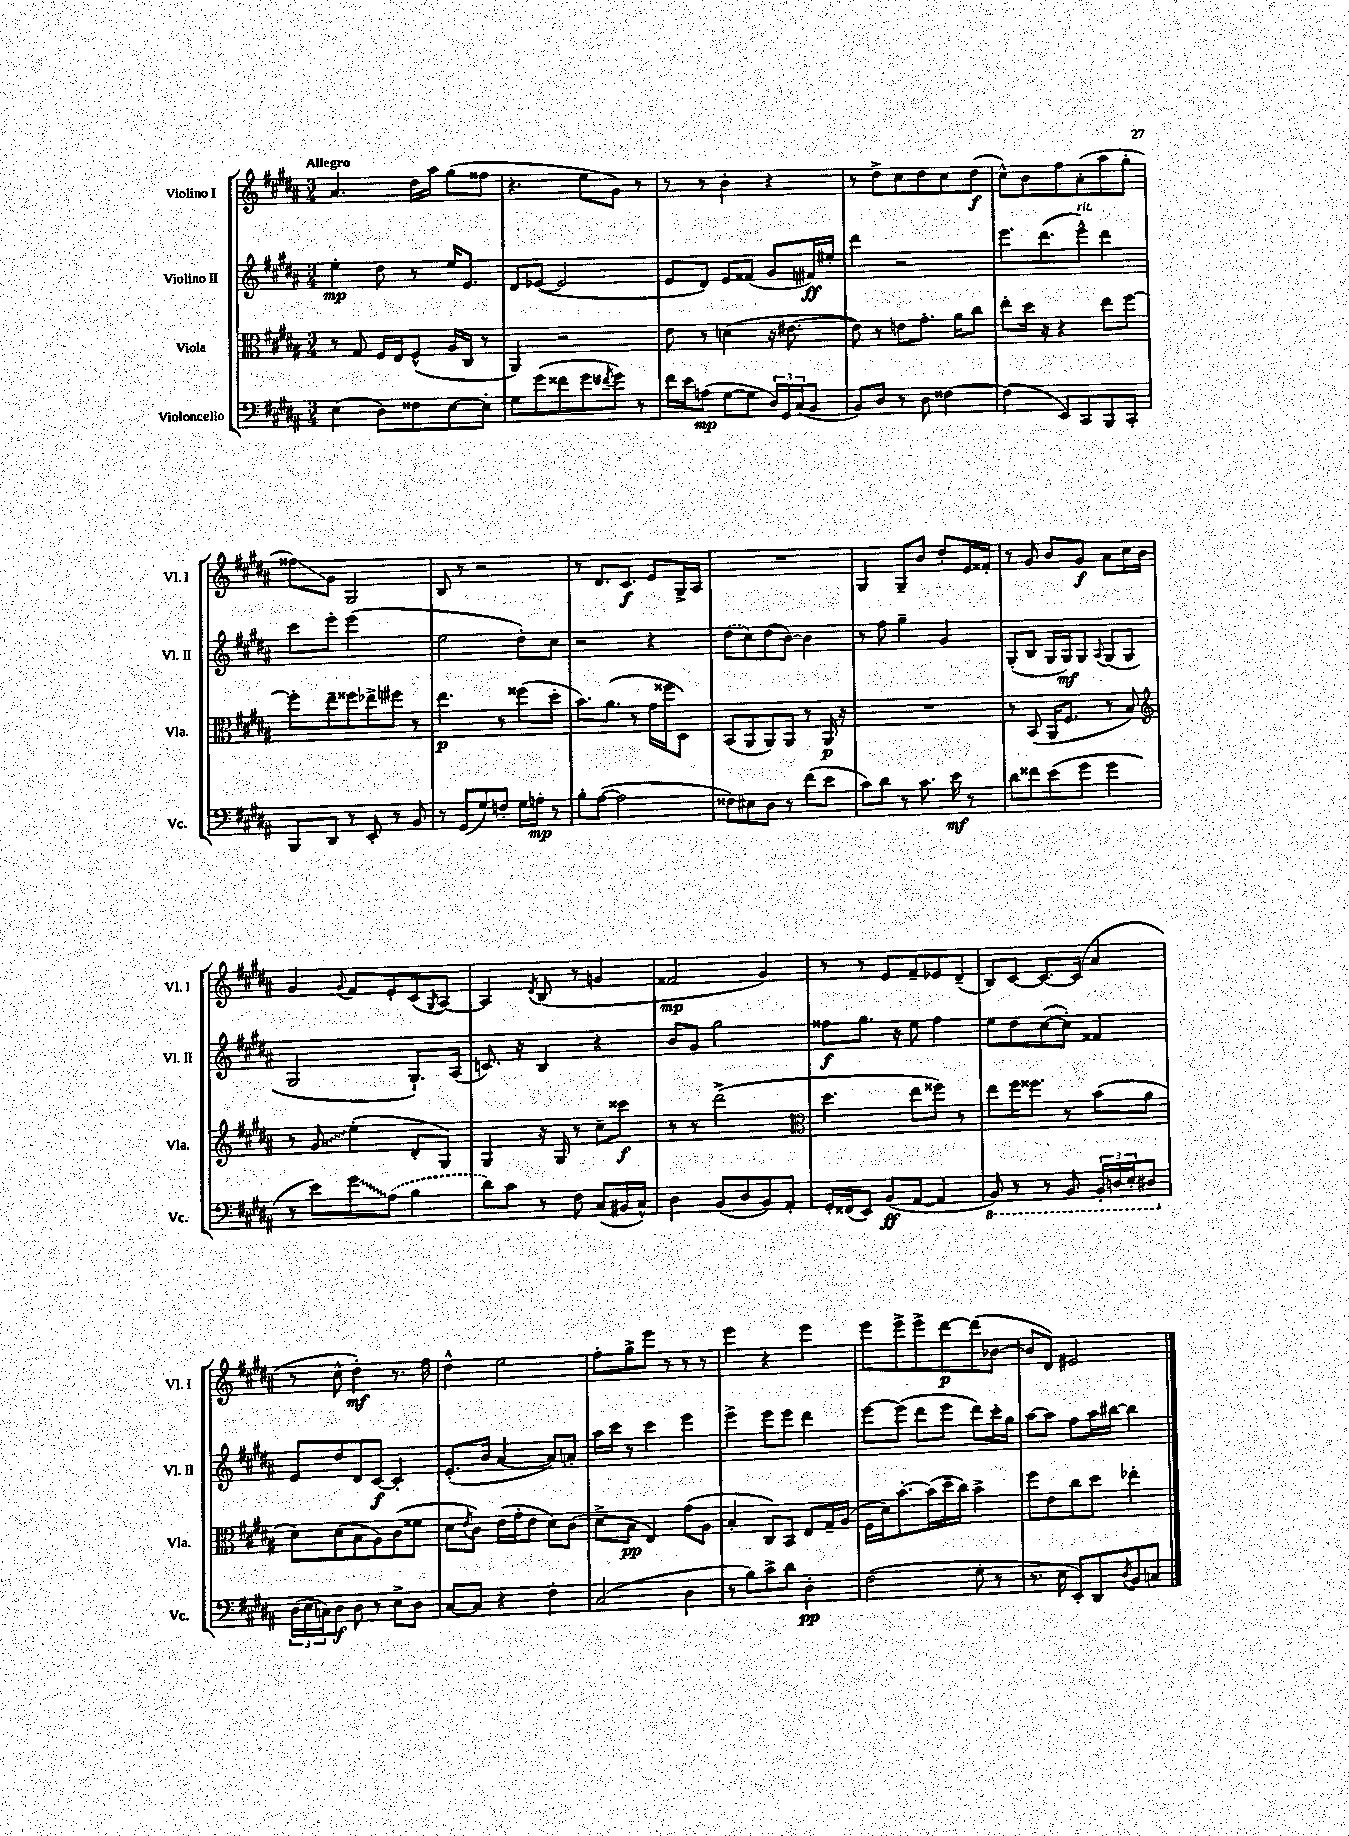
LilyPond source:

<<
\new StaffGroup <<
\new Staff = "s0" \with { instrumentName = "Violino I" shortInstrumentName = "Vl. I" } {
    \clef treble \key b \major \numericTimeSignature \time 3/4 \tempo "Allegro"
    ais'4. dis''16 ais''16 gis''8( fisis''8 |
    r4. e''8 gis'8) r8 |
    r8 r8 b'4-. r4 |
    r8 dis''8-> cis''8 dis''8 cis''8 dis''8\f( |
    cis''8-^) b'8 fis''8 ais'8-.( ais''8 gis''8-. |
    fisis''8\glissando) gis'8 gis2 |
    b8 r8 r2 |
    r8 dis'8. cis'8.\f e'8 gis16-> ais16 |
    R2. |
    gis4 gis8-- b'8 dis''8-. e'16 fisis'16-. |
    r8 gis'8 b'8 gis'8\f ais'8 cis''16 b'16 |
    gis'4 \appoggiatura { gis'8 } fis'8 e'8-. cis'8( \acciaccatura { gis8 } ais8~) |
    ais4 \acciaccatura { dis'8 } b8( r8 g'4 |
    fisis'2\mp gis'4) |
    r8 r8 e'8 fis'8-- ees'8 dis'8--( |
    b8) cis'8~ cis'8.~ cis'16( ais'4 |
    r8 cis''8-^ dis''4-.\mf) r8. fis''16 |
    dis''4-^ e''2 |
    fis''8-. gis''8-> e'''8 r8 r8 r8 |
    e'''4 r4 e'''4 |
    e'''8 e'''8-> e'''8-> dis'''8~\p dis'''8( bes'8~ |
    bes'8 dis'8) eis'2 \bar "|." |
}
\new Staff = "s1" \with { instrumentName = "Violino II" shortInstrumentName = "Vl. II" } {
    \clef treble \key b \major \numericTimeSignature \time 3/4
    e''4-.\mp dis''8 r8 e''16 e'8. |
    dis'8 ees'8~( ees'2 |
    e'8 dis'8) e'8 fisis'8( gis'8 fis'16\ff) eis''16-. |
    dis'''4 r2 |
    e'''8. dis'''8.( e'''8-^^\markup { \italic "rit." }) dis'''4 |
    cis'''8 e'''8-. e'''2( |
    e''2 dis''8-.) cis''8 |
    r2 r4 |
    \once \slurDashed dis''8( cis''8) dis''8( b'8~) b'4 |
    r8 fis''8 gis''4-- gis'4 |
    gis8-.( b8 gis16 gis16\mf) gis8 \appoggiatura { ais8 } gis8( gis8 |
    gis2 gis8.-!) ais16( |
    c'8.) r16 b4 r4 |
    b'8 gis'8 gis''2 |
    fisis''8\f gis''8. r16 e''8 fisis''4 |
    e''8 dis''8 cis''8~( cis''8-.) fisis'4 |
    e'8 dis''8 dis'8 cis'8~\f cis'4-. |
    e'8.-.( b'16 ais'4~ ais'8) a'8-. |
    ais''16 cis'''16 r8 cis'''4 e'''4 |
    e'''4-> e'''8 e'''8 dis'''4 |
    e'''8~ e'''8( dis'''8 e'''8 dis'''8) cis'''16-. gis''16 |
    ais''8~ ais''8 fis''8 ais''16 bis''16~ bis''4 \bar "|." |
}
\new Staff = "s2" \with { instrumentName = "Viola" shortInstrumentName = "Vla." } {
    \clef alto \key b \major \numericTimeSignature \time 3/4
    r8 gis8 fis16 e16 fis8-^( ais16 cis16 r8 |
    ais,4) r2 |
    e'8 r8 d'4( r16 eis'8.~ |
    eis'8) r8 e'8 gis'8.-. ais'16 cis''8 |
    e''8-. dis''16 r16 r4 e''8 fis''8~ |
    fis''8-. e''8-- fisis''8 ees''8-> fis''8 r8 |
    e''4.\p r8 fisis''8( dis''8-. |
    b'8.) ais'8.( r8 gis'16 fisis''16 dis8) |
    b,8( ais,8 ais,8) ais,8 r8 ais,16\p r16 |
    R2. |
    r8 b,8( ais,16 fis8. r8 b8) |
    \clef treble r8 \once \override Glissando.style = #'zigzag gis'8\glissando e''4-.( dis'8-. gis8) |
    gis4 r16 gis16 r8 cis''8-- cisis'''8\f |
    r8 r8 dis'''2->( |
    \clef alto dis''4. e''8 fisis''8) r8 |
    e''8 fis''16 fisis''8. r8 b'8( ais'8 |
    dis'8) dis'8( b8 ais8) cis'8( fisis'8 |
    dis'8 \acciaccatura { e'8 } cis'8) e'16( gis'16-. e'8 dis'8) cis'8( |
    dis'8-> b8\pp e4) gis'8( ais8 |
    b4-. cis8) b,8 e8 gis16-- ais16( |
    fis16 dis'16) b'8.~-. b'16( dis''16-- cis''16) b'4-> |
    fis''8 e'8 cis''8 dis''8 ees''4-. \bar "|." |
}
\new Staff = "s3" \with { instrumentName = "Violoncello" shortInstrumentName = "Vc." } {
    \clef bass \key b \major \numericTimeSignature \time 3/4
    e4( dis8) fisis8 e8~ e8-. |
    gis8 gis'8( fisis'8 gis'8 \acciaccatura { fis'8 } gis'8) r8 |
    fis'16 e'16 a8\mp( gis8~ gis8 \tuplet 3/2 { dis16) gis,16 cis16( } b,8 |
    b,8) dis8 r8 dis8 fisis4~ |
    fisis4( e,8) cis,8 b,,8 cis,8-. |
    b,,8 dis,8 r8 e,8-. r8 b,8 |
    r8 gis,8( gis8) f8-. gis16 a16-.\mp r8 |
    b8-. ais8~( ais2 |
    fisis8) eis8 dis8 r8 fis'8( e'8 |
    cis'8) dis'8 r8 cis'8. e'16\mf r8 |
    dis'8 fisis'8 e'8( gis'8 gis'4 |
    r8 e'8) \once \override Glissando.style = #'zigzag gis'8\glissando \once \slurDashed ais8( b4 |
    dis'8) cis'8 r8 fis8 cis8( bis,16 cis16-^) |
    dis4 b,8( dis8 b,8) ais,8-. |
    gis,16-. fisis,16( e,8) b,8\ff( ais,8~ ais,4 |
    \ottava #-1 b,,8) r8 r8 b,,8 \tuplet 3/2 { b,,16-. d,16 e,16-. } dis,8 \ottava #0 |
    \tuplet 3/2 { dis16( e16 c16) } dis8\f dis8 r8 e8-> dis8 |
    cis8~ cis8 r4 fis4-. |
    cis2( dis4 |
    r8 b8) cis'8-> dis'8 dis4-.\pp |
    fis2( gis8-. r8 |
    r8. e16 e,8-.) dis,8 \acciaccatura { dis8 } b,8 c8 \bar "|." |
}
>>
>>
\layout { \context { \Score \remove "Bar_number_engraver" } }
